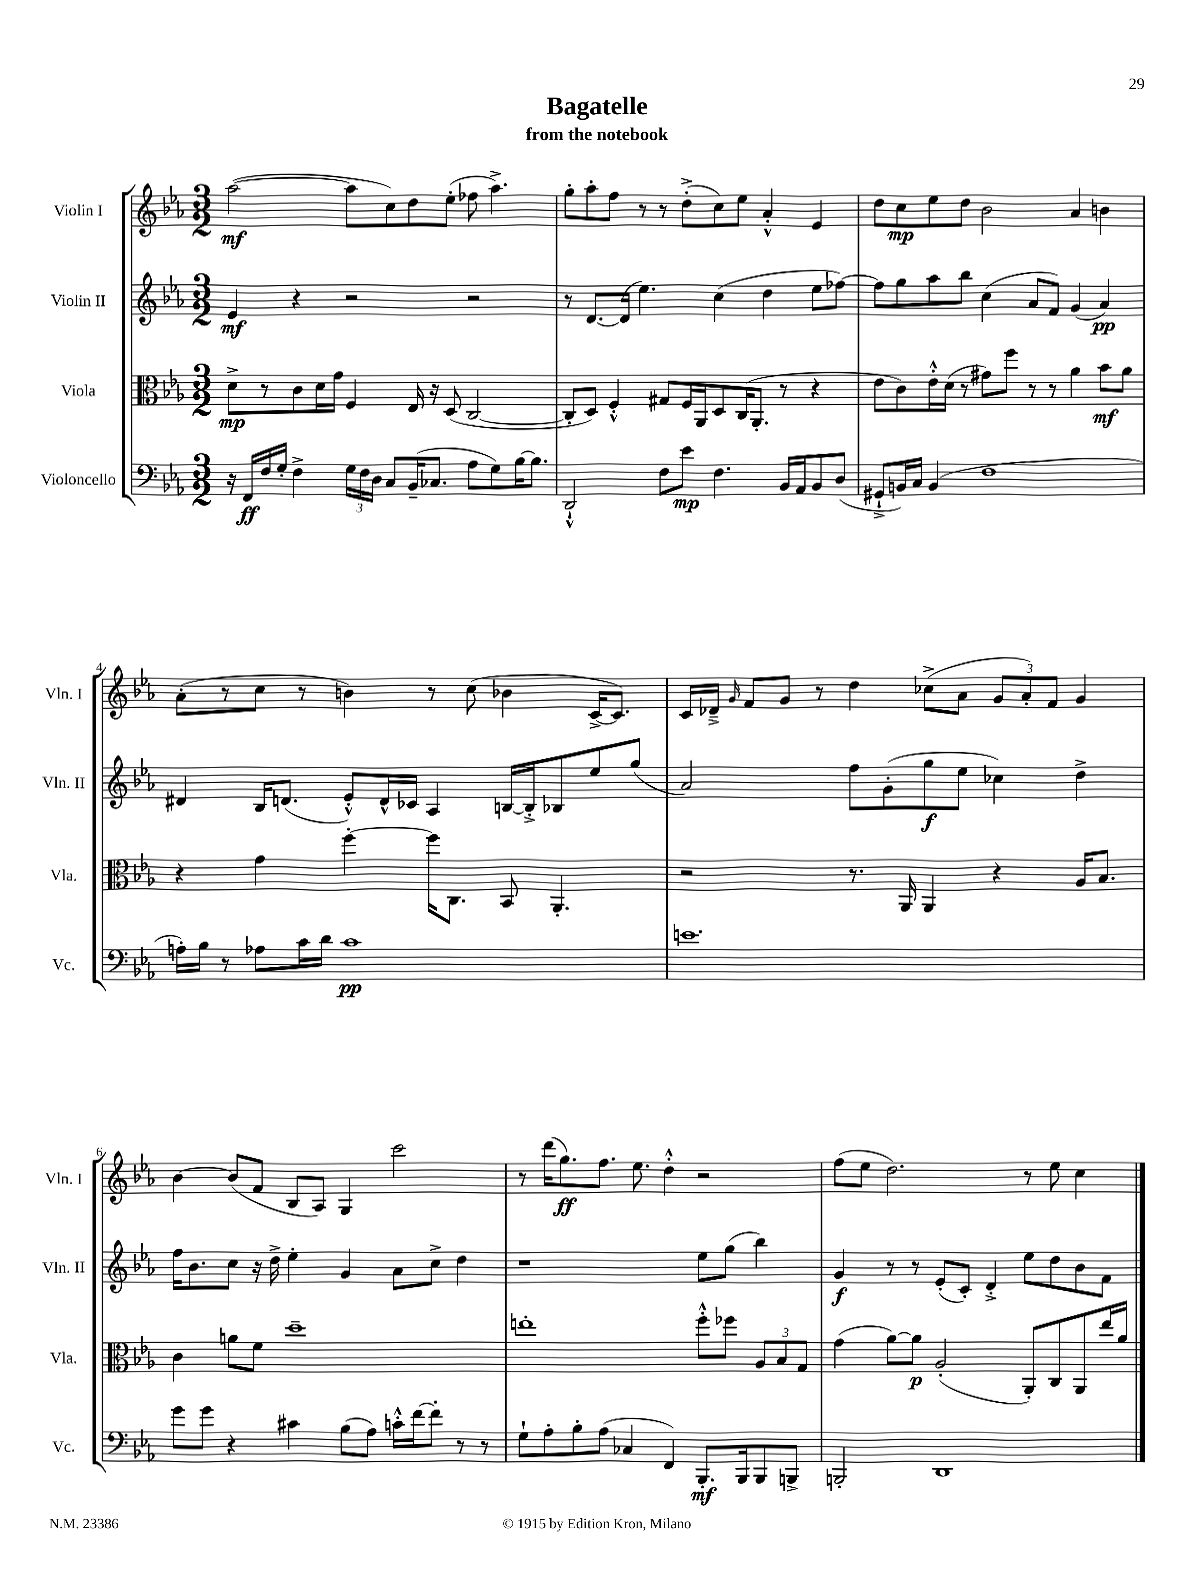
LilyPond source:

\header { title = "Bagatelle" subtitle = "from the notebook" }
<<
\new StaffGroup <<
\new Staff = "s0" \with { instrumentName = "Violin I" shortInstrumentName = "Vln. I" } {
    \clef treble \key ees \major \numericTimeSignature \time 3/2
    \autoBeamOff aes''2~\mf( aes''8[ c''8) d''8 ees''8]-.( fes''8 aes''4.->) |
    g''8[-. aes''8-. f''8] r8 r8 d''8[-.->( c''8) ees''8] aes'4-.-^ ees'4 |
    d''8[ c''8\mp ees''8 d''8] bes'2 aes'4 b'4 |
    aes'8[-.( r8 c''8] r8 b'4) r8 c''8( bes'4 c'16[~-> c'8.]) |
    c'16[ des'16]---> \grace { g'16 } f'8[ g'8] r8 d''4 ces''8[->( aes'8] \tuplet 3/2 { g'8[ aes'8-.) f'8] } g'4 |
    bes'4~ bes'8[( f'8] bes8[ aes8]) g4 c'''2 |
    r8 d'''16[( g''8.\ff) f''8.] ees''8. d''4-.-^ r2 |
    f''8[( ees''8] d''2.) r8 ees''8 c''4 \bar "|." |
}
\new Staff = "s1" \with { instrumentName = "Violin II" shortInstrumentName = "Vln. II" } {
    \clef treble \key ees \major \numericTimeSignature \time 3/2
    \autoBeamOff ees'4\mf r4 r2 r2 |
    r8 d'8.[~ d'16]( ees''4.) c''4( d''4 ees''8[ fes''8]~) |
    fes''8[ g''8 aes''8 bes''8] c''4( aes'8[ f'8]) g'4( aes'4\pp) |
    dis'4 bes16[ d'8.]( ees'8[-.-^) d'16-^ ces'16] aes4 b16[~ b16-.-> bes8 ees''8 g''8]( |
    aes'2) f''8[ g'8-.( g''8\f ees''8] ces''4) d''4-> |
    f''16[ bes'8. c''8] r16 d''16-> ees''4-. g'4 aes'8[ c''8]-> d''4 |
    r1 ees''8[ g''8]( bes''4) |
    g'4\f r8 r8 ees'8[-.( c'8]-.) d'4-.-> ees''8[ d''8 bes'8 f'8] \bar "|." |
}
\new Staff = "s2" \with { instrumentName = "Viola" shortInstrumentName = "Vla." } {
    \clef alto \key ees \major \numericTimeSignature \time 3/2
    \autoBeamOff d'8[->\mp r8 c'8 d'16 g'16] f4 ees16 r16 d8( c2~ |
    c8[-. d8]) f4-.-^ gis8[ f16 aes,16 d8 c16( aes,8.]-. r8 r4 |
    ees'8[ c'8) ees'16-.-^ d'16]( r8 gis'8[) f''8] r8 r8 aes'4 bes'8[\mf aes'8] |
    r4 g'4 f''4~-. f''16[ c8.] bes,8 aes,4.-. |
    r2 r8. aes,16 aes,4 r4 aes16[ bes8.] |
    c'4 a'8[ f'8] d''1-- |
    e''1-. f''8[-.-^ fes''8] \tuplet 3/2 { aes8[ bes8 g8] } |
    g'4( aes'8[~) aes'8]\p aes2-.( aes,8[-.) c8 aes,8 ees''16 aes'16] \bar "|." |
}
\new Staff = "s3" \with { instrumentName = "Violoncello" shortInstrumentName = "Vc." } {
    \clef bass \key ees \major \numericTimeSignature \time 3/2
    \autoBeamOff r16 f,16[\ff f16 g16]-. f4-> \tuplet 3/2 { g16[ f16 d16] } c8[ bes,16--( ces8.] aes8[ g8) bes16~ bes8.] |
    d,2-!-^ f8[ ees'8]\mp f4. bes,16[ aes,16 bes,8 d8]( |
    gis,8[-!-> b,16) c16] b,4( f1 |
    a16[-.) bes16] r8 aes8[ c'16 d'16] c'1\pp |
    e'1. |
    g'8[ g'8] r4 cis'4 bes8[( aes8]) c'16[-.-^ f'16~ f'8]-. r8 r8 |
    g8[-! aes8-. bes8-. aes8]( ces4 f,4) bes,,8.[-.\mf bes,,16 bes,,8 b,,8]-> |
    b,,2-. d,1 \bar "|." |
}
>>
>>
